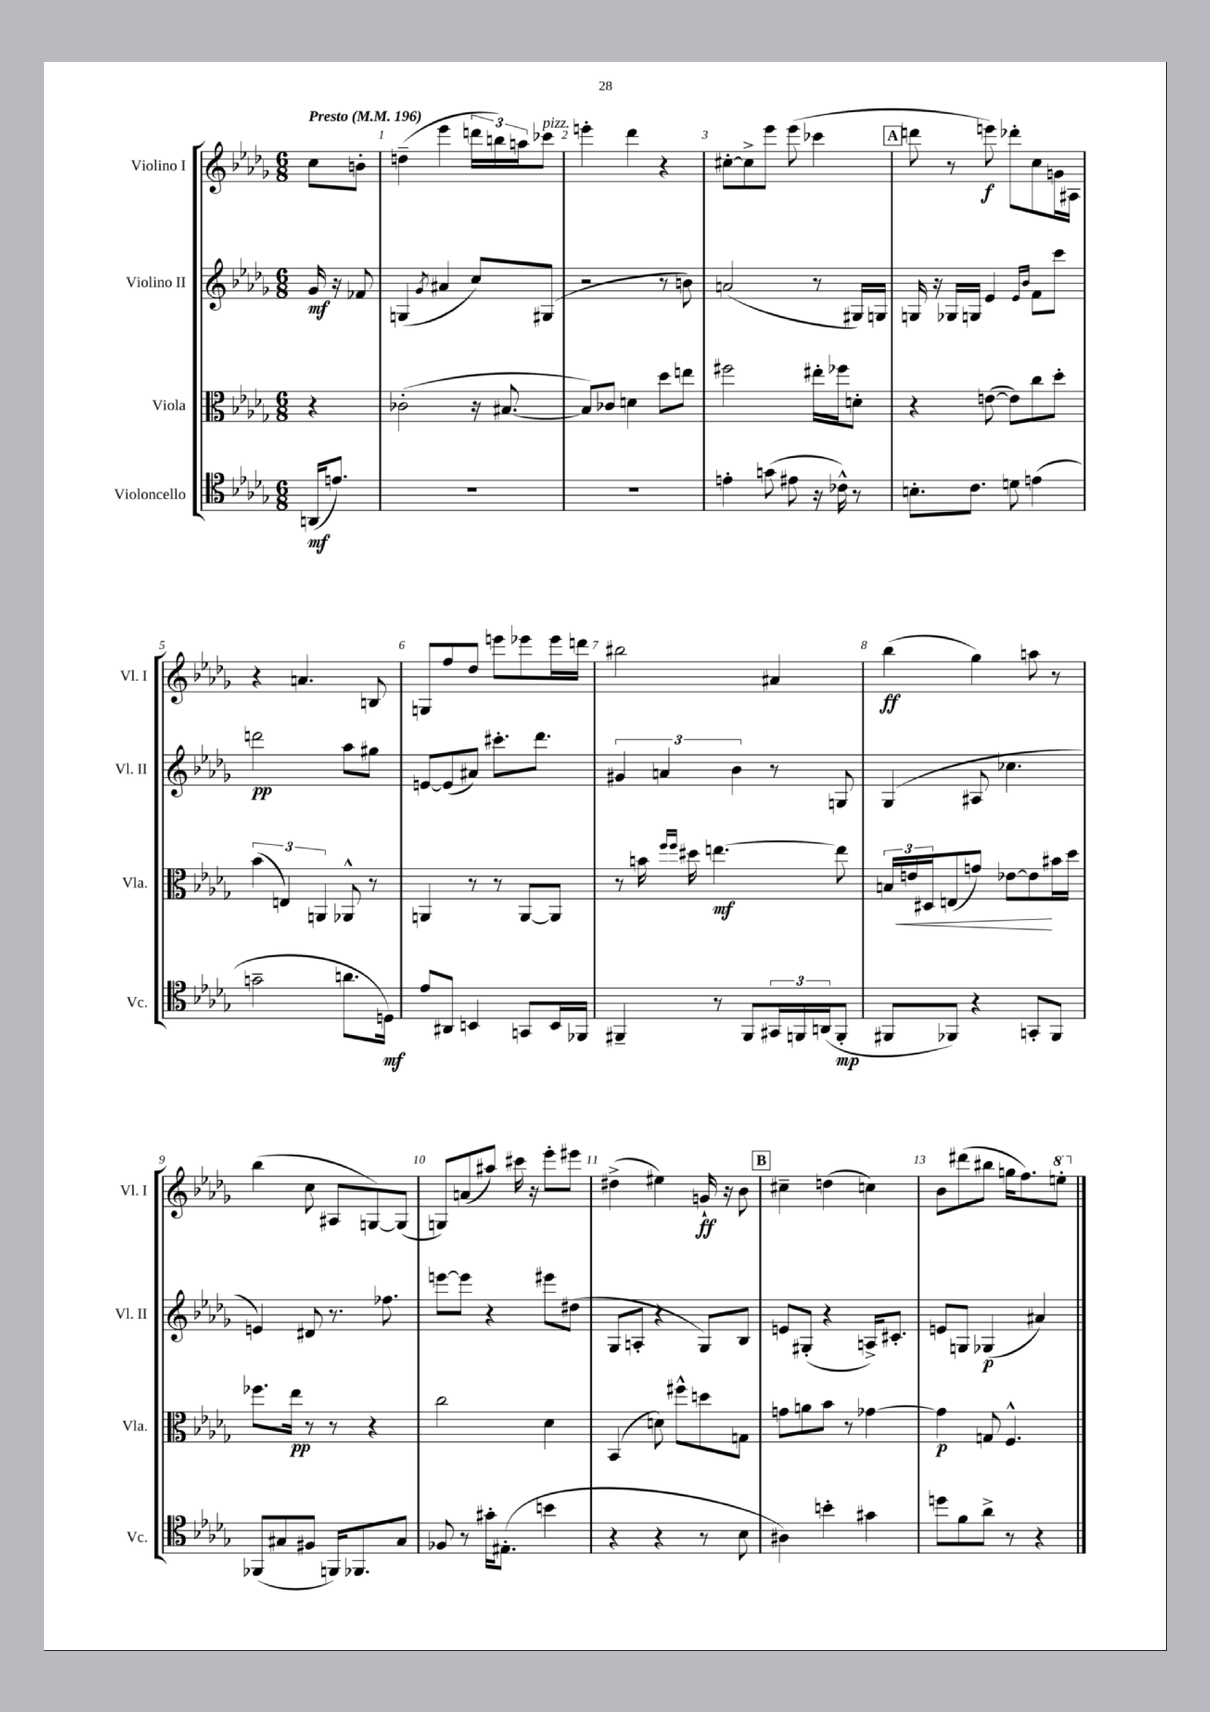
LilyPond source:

<<
\new StaffGroup <<
\new Staff = "s0" \with { instrumentName = "Violino I" shortInstrumentName = "Vl. I" } {
    \clef treble \key des \major \numericTimeSignature \time 6/8 \partial 4 \tempo "Presto" 4 = 196
    c''8 b'8-. |
    d''4--( ees'''4 \tuplet 3/2 { d'''16 b''16) a''16 } ces'''8^\markup { \italic "pizz." } |
    e'''4-. des'''4 r4 |
    cis''8~-. cis''8-> ees'''8 ees'''8( ces'''4 |
    \mark \markup { \box "A" } d'''8 r8 e'''8\f) des'''8-. c''8 g'16 ais16 |
    r4 a'4. b8 |
    g8 f''8 des''8 e'''8 ees'''8 ees'''16 d'''16 |
    bis''2 ais'4 |
    bes''4\ff( ges''4) a''8 r8 |
    bes''4( c''8 ais8 g8~) g8( |
    g8) a'8( ais''8) cis'''16 r16 ees'''8-. eis'''8 |
    dis''4->( eis''4) g'16-!\ff r16 bes'8 |
    \mark \markup { \box "B" } cis''4-- d''4( c''4) |
    bes'8 dis'''8( bis''8 g''16 f''8.) \ottava #1 e'''8-. \ottava #0 \bar "|." |
}
\new Staff = "s1" \with { instrumentName = "Violino II" shortInstrumentName = "Vl. II" } {
    \clef treble \key des \major \numericTimeSignature \time 6/8 \partial 4
    ges'16\mf r16 fes'8 |
    g4( \acciaccatura { ges'8 } ais'4 c''8) gis8( |
    r2 r8 b'8) |
    a'2( r8 gis16) g16 |
    \mark \markup { \box "A" } g16 r16 ges16 g16 ees'4 \grace { ees'16 bes'16 } f'8 c'''8 |
    d'''2\pp aes''8 gis''8 |
    e'8~ e'8( ais'8) cis'''8.-. des'''8. |
    \tuplet 3/2 { gis'4 a'4 bes'4 } r8 g8 |
    ges4( ais8 ces''4. |
    e'4) dis'8 r8. fes''8. |
    e'''8~ e'''8 r4 eis'''8 dis''8( |
    ges8 a8-. r4 ges8) bes8 |
    \mark \markup { \box "B" } e'8 gis8-.( r4 a16->) cis'8.-. |
    e'8 g8 ges4\p( ais'4) \bar "|." |
}
\new Staff = "s2" \with { instrumentName = "Viola" shortInstrumentName = "Vla." } {
    \clef alto \key des \major \numericTimeSignature \time 6/8 \partial 4
    r4 |
    ces'2-.( r16 bis8.~ |
    bis8) ces'8 d'4 des''8 e''8 |
    fis''2 eis''16-. fes''16 d'8-. |
    \mark \markup { \box "A" } r4 e'8~( e'8) c''8 des''8-. |
    \tuplet 3/2 { bes'4( e4) a,4 } aes,8-^ r8 |
    a,4 r8 r8 a,8~ a,8 |
    r8 b'16 \grace { f''16 f''16 } dis''16 e''4.~\mf e''8 |
    \tuplet 3/2 { b16 e'16\< dis16 } e8( g'8) ees'8~ ees'8\! bis'16 des''16 |
    fes''8. ees''16\pp r8 r8 r4 |
    c''2 des'4 |
    bes,4( d'8) fis''8-^ d''8 g8 |
    \mark \markup { \box "B" } g'8 a'8 bes'8 r8 ges'4~ |
    ges'4\p g8 f4.-^ \bar "|." |
}
\new Staff = "s3" \with { instrumentName = "Violoncello" shortInstrumentName = "Vc." } {
    \clef tenor \key des \major \numericTimeSignature \time 6/8 \partial 4
    a,16\mf( e'8.) |
    R2. |
    R2. |
    e'4-. g'8( eis'8 r16 ces'16-^) r8 |
    \mark \markup { \box "A" } b8.-. c'8. d'8 e'4( |
    g'2-- a'8. d16\mf) |
    ees'8 ais,8 b,4 g,8 b,16 fes,16 |
    fis,4-- r8 fis,8 \tuplet 3/2 { gis,16 f,16 a,16( } f,8-.\mp |
    fis,8 fes,8) r4 g,8-. fes,8 |
    fes,8( gis8 fis8 f,16) fes,8. gis8 |
    fes8 r8 gis'16-. eis8.-.( b'4 |
    r4 r4 r8 bes8 |
    \mark \markup { \box "B" } ais4) b'4-. gis'4 |
    d''8 f'8 aes'8-> r8 r4 \bar "|." |
}
>>
>>
\layout { \context { \Score \override BarNumber.break-visibility = ##(#f #t #t) barNumberVisibility = #all-bar-numbers-visible } }
